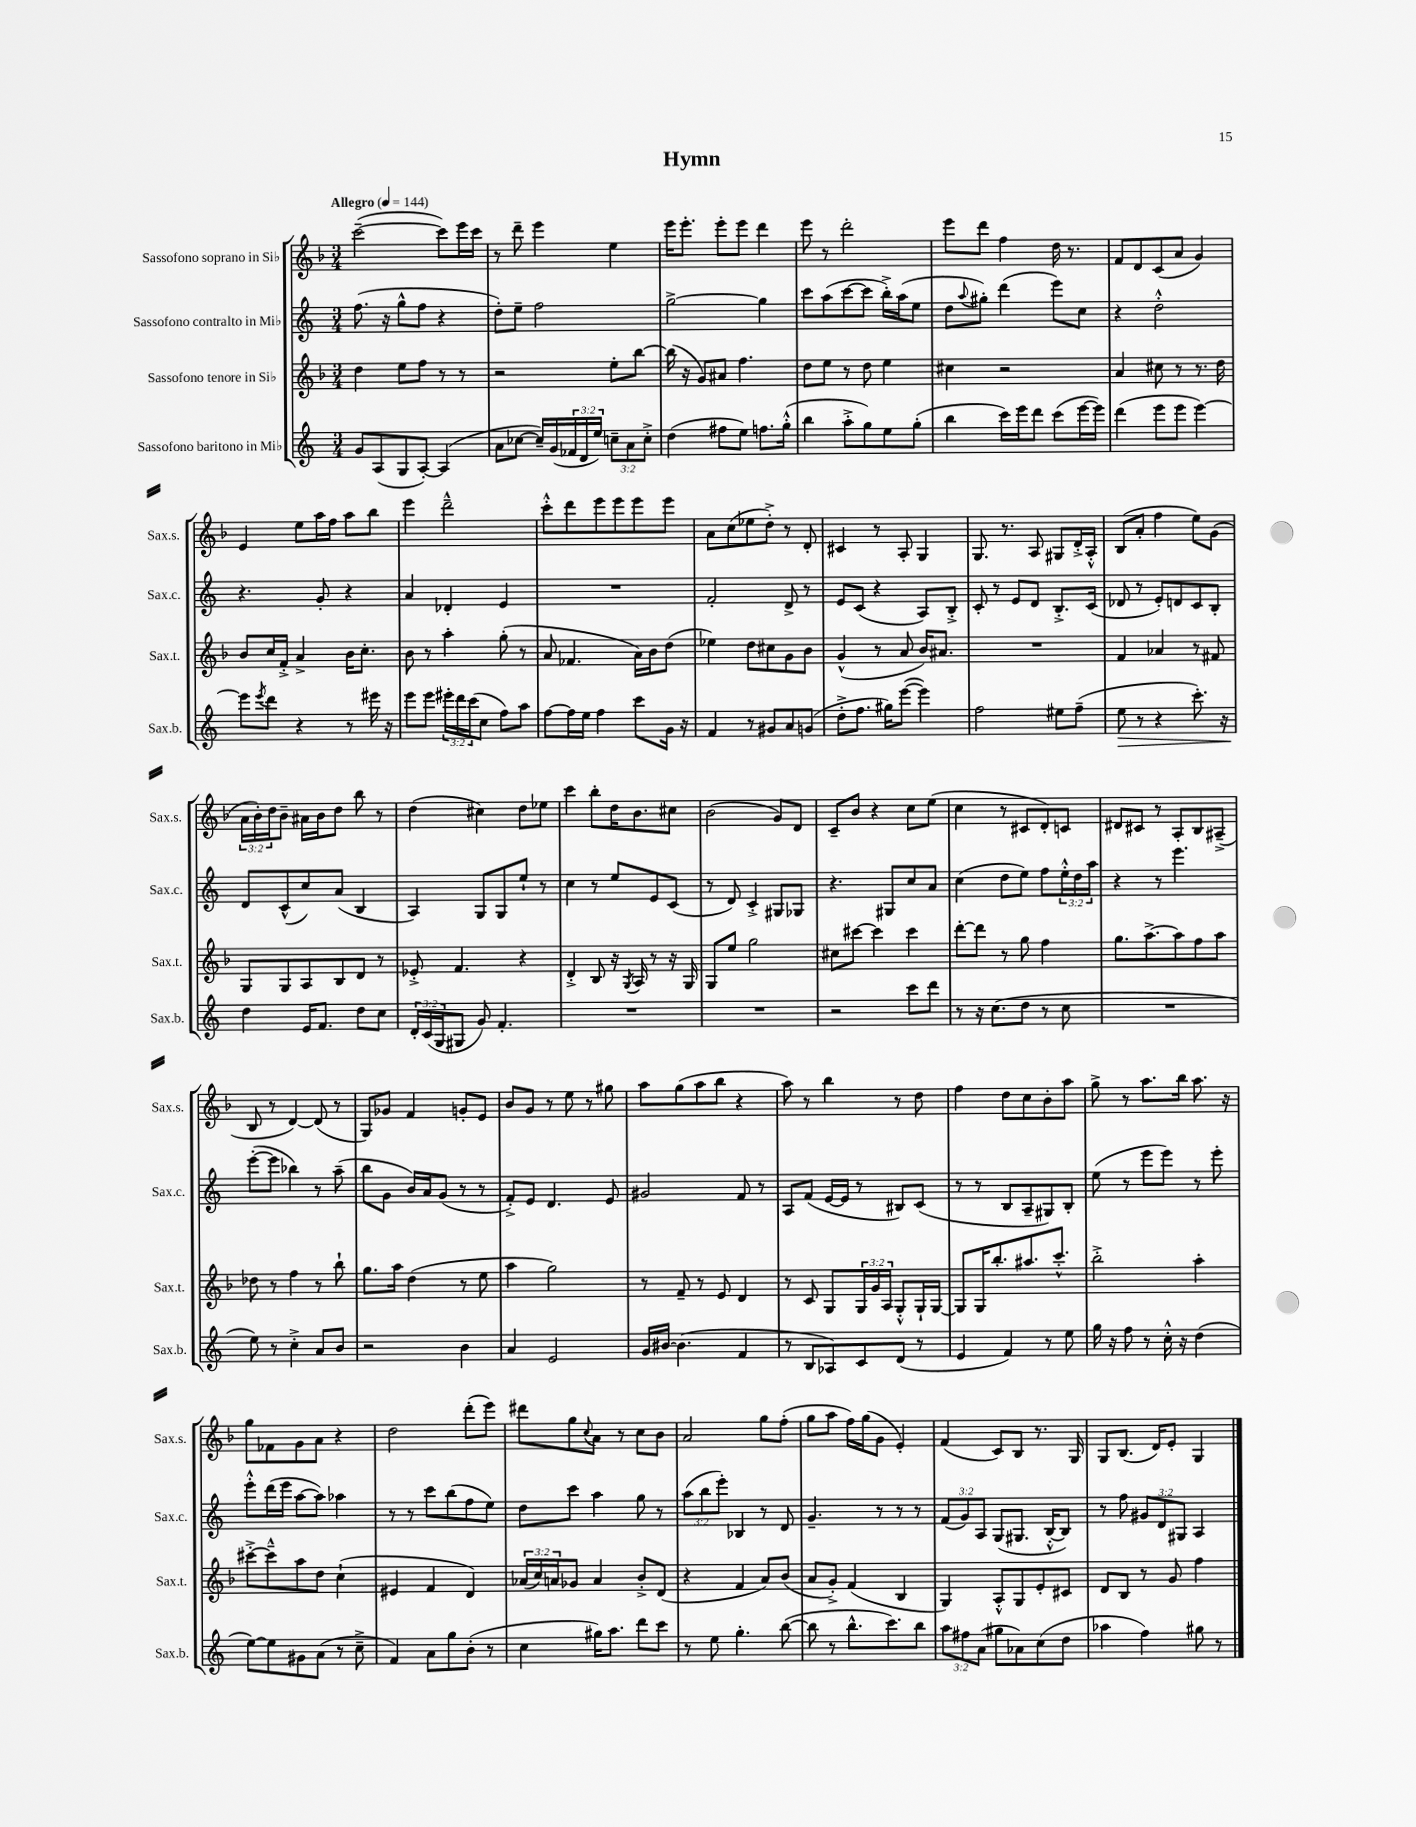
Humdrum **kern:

**kern	**kern	**kern	**kern
*staff4	*staff3	*staff2	*staff1
*clefG2	*clefG2	*clefG2	*clefG2
*k[]	*k[b-]	*k[]	*k[b-]
*M3/4	*M3/4	*M3/4	*M3/4
*MM144	*MM144	*MM144	*MM144
8g	4dd	(8.ff	([2ccc~
(8A	.	.	.
.	.	16r	.
8G	8ee	8gg^^	.
[8A')	8ff	8ff	.
(4A]	8r	4r	8ccc])
.	8r	.	16eee
.	.	.	16ccc
=	=	=	=
8a	2r	8dd')	8r
[8cc-	.	8ee~	8ddd~
16cc-~])	.	2ff	4eee
(16g	.	.	.
24f-	.	.	.
24d	.	.	.
24ee)	.	.	.
12cc~	8ee'	.	4ee
12a	.	.	.
.	[8bb-	.	.
12cc'^	.	.	.
=	=	=	=
(4dd	(16bb-]	[2gg^	16eee
.	16r	.	8.eee'
.	8g)	.	.
8ff#	8a#	.	8eee'
8ee)	4.ff	.	8eee
8.ff	.	4gg]	4ddd
(16gg'^^	.	.	.
=	=	=	=
4bb	8dd	8ccc	8eee
.	8ee	(8aa	8r
8aa'^	8r	[8ccc	2ddd'
8gg)	8dd	8ccc]	.
8ee	4ee	16bb'^)	.
.	.	(16aa	.
(8gg'	.	8ee	.
=	=	=	=
4bb	4cc#	8dd	8eee
.	.	8qqaa	.
.	.	8gg#')	8ddd
16ccc)	2r	(4ddd	4ff
16eee	.	.	.
8ddd	.	.	.
(8ccc	.	8eee)	16dd
.	.	.	8.r
[16eee	.	8cc	.
16eee])	.	.	.
=	=	=	=
(4ddd	4a	4r	8f
.	.	.	8d
8eee	8cc#	2dd'^^	(8c
8eee	8r	.	8a
[4eee)	8.r	.	4g)
.	16dd	.	.
=	=	=	=
8eee]	8b-	4.r	4e
8qeee	.	.	.
8ddd	16cc	.	.
.	16f'^	.	.
4r	4a^	.	8ee
.	.	8g'	16aa
.	.	.	16ff
8r	16b-	4r	8aa
.	8.cc'	.	.
16eee#	.	.	8bb-
16r	.	.	.
=	=	=	=
8eee	8b-	4a	4eee
8eee	8r	.	.
24eee#'	4aa'	4d-'	2ddd~^^
24ddd	.	.	.
(24ccc	.	.	.
8cc	.	.	.
8ff)	(8gg'	4e	.
8aa	8r	.	.
=	=	=	=
[8ff	8a	2.r	8ccc'^^
16ff]	4.f-	.	8ddd
16ee	.	.	.
4ff	.	.	8eee
.	.	.	8eee
8ccc	16a)	.	8eee
.	16b-	.	.
16g	(8dd	.	8eee
16r	.	.	.
=	=	=	=
4f	4ee-)	2f'	8a
.	.	.	(8cc
8r	8dd	.	8ee-
8g#	8cc#	.	8dd'^)
8a	8g	8d^	8r
(8g	8b-	8r	8d'
=	=	=	=
8dd'^	(4g^^	8e	4c#
8.ff	.	(8c	.
.	8r	4r	8r
16gg#)	.	.	.
([8eee	8a	.	8A'
4eee])	16b-)	8A)	4G
.	8.a#	.	.
.	.	8B'^	.
=	=	=	=
2ff	2.r	8c'	8.G
.	.	8r	.
.	.	.	8.r
.	.	8e	.
.	.	8d	8A
8ee#	.	8.B'^	8G#
(8ff~	.	.	16d'^
.	.	(16c	16A'^^
=	=	=	=
8ee	4f	8d-	(8B-
8r	.	8r	8a'
4r	4a-	8e')	4ff
.	.	8d	.
8.ccc')	8r	8c	8ee)
.	8f#	8B'	(8g
16r	.	.	.
=	=	=	=
4dd	8G	8d	24a
.	.	.	24b-')
.	.	.	24dd
.	8G	(8c^^	8b-~
16e	8A	8cc)	16a#
8.f	.	.	16b-
.	8B-	(8a	8dd
8dd	8d	4B	8bb-
8cc	8r	.	8r
=	=	=	=
24d'	8e-'^	4A)	(4dd
(24c	.	.	.
24G	.	.	.
8G#	4.f	.	.
8g)	.	8G	4cc#)
4.f'	.	8G	.
.	4r	8ee`	8dd
.	.	8r	8ee-
=	=	=	=
2.r	4d'^	4cc	4ccc
.	8B-	8r	8bb-'
.	16r	8ee	16dd
.	8qG	.	.
.	16A	.	8.b-
.	8r	8e	.
.	16r	(8c	8cc#
.	16G	.	.
=	=	=	=
2.r	8G	8r	(2b-
.	8ee	8d)	.
.	2gg	4c'^	.
.	.	8G#	8g)
.	.	8G-	8d
=	=	=	=
2r	8cc#	4.r	8c~
.	[8ccc#	.	8b-
.	4ccc#]	.	4r
.	.	8G#	.
8ccc	4ccc#	8cc	8cc
8ddd	.	8a	(8ee
=	=	=	=
8r	[8ddd'	(4cc	4cc
16r	8ddd]	.	.
(8.cc	.	.	.
.	8r	8dd	8r
8dd	8gg	8ee)	8c#
8r	4ff	8ff	8d')
8cc	.	24ee'^^	8c
.	.	24dd	.
.	.	24aa	.
=	=	=	=
2.r	8.gg	4r	8d#
.	.	.	8c#
.	[8.aa^	.	.
.	.	8r	8r
.	8aa]	4.eee	8A'
.	8ff	.	8B-
.	8aa	.	(8A#~^
=	=	=	=
8ee)	8dd-	([8eee'	8B-
8r	8r	8eee]	8r
4cc'^	4ff	4bb-)	[4d)
8a	8r	8r	(8d]
8b	8bb-`	(8aa~	8r
=	=	=	=
2r	8.gg	8bb	8G)
.	.	8g	8g-
.	16aa	.	.
.	(4dd	16b)	4f
.	.	16a	.
.	.	(8g	.
4b	8r	8r	8g'
.	8ee	8r	8e
=	=	=	=
4a	4aa	8f'^)	8b-
.	.	8e	8g
2e	2gg)	4.d	8r
.	.	.	8ee
.	.	.	8r
.	.	8e	8gg#
=	=	=	=
16g	8r	2g#	8aa
[16b#	.	.	.
(4.b#]	8f~	.	(8gg
.	8r	.	8aa
.	8e	.	8bb-
4f	4d	8f	4r
.	.	8r	.
=	=	=	=
8r	8r	8A	8aa)
8B	8c	(8f	8r
8A-)	8G	[16e	4bb-
.	.	16e]	.
8c	24G	8r	.
.	24g	.	.
.	24A	.	.
(8d	8G'^^	8B#)	8r
8r	16G`	(8c	8dd
.	[16G	.	.
=	=	=	=
4e	8G]	8r	4ff
.	16G	8r	.
.	8.bb-'	.	.
4f)	.	8B	8dd
.	8.aa#	8A~	8cc
8r	.	8G#)	8b-'
.	8.ccc'^^	.	.
8ee	.	8B'	8aa
=	=	=	=
16gg	2bb-'^	(8ee	8gg^
16r	.	.	.
8ff	.	8r	8r
8r	.	8eee	8.aa
16cc'^^	.	8eee)	.
16r	.	.	16bb-
(4dd	4aa'	8r	8.aa
.	.	8eee'	.
.	.	.	16r
=	=	=	=
[8ee)	[8ccc#'^	8eee'^^	8gg
8ee]	8ccc#~^^]	(16ddd	8f-
.	.	16eee	.
8g#	8aa	[8aa	8g
(8a	8dd	8aa])	8a
8r	(4cc`	4aa-	4r
8cc~^	.	.	.
=	=	=	=
4f)	4e#	8r	2dd
.	.	8r	.
8a	4f	8ccc	.
8gg	.	(8bb	.
(8b'	4d)	8ff	(8ddd'
8r	.	8ee)	8eee)
=	=	=	=
4cc	(24a-	8dd	8ddd#
.	24cc)	.	.
.	24a	.	.
.	8g-	8ccc	8gg
.	.	.	8qqcc
16gg#)	4a	4aa	8a
8.aa	.	.	.
.	.	.	8r
8ddd	8b-'^	8gg	8cc
8ccc	(8d	8r	8b-
=	=	=	=
8r	4r	(12aa	2a
.	.	12bb	.
8ee	.	.	.
.	.	12eee')	.
4.gg'	4f	4B-	.
.	8a)	8r	8gg
([8bb	(8b-	8d	(8ff'
=	=	=	=
8bb]	8a	4.g~	8gg
8r	8g'^)	.	8aa
8.bb^^	(4f	.	16ff)
.	.	.	(16gg
.	.	8r	8g
8.ccc)	.	.	.
.	4B-	8r	4e')
8bb	.	8r	.
=	=	=	=
12aa	4G)	(12f	(4f
12ff#	.	12g)	.
(12a	.	12A	.
8gg#	8A'^^	(8G	8c)
8a-)	8G	8.G#	8B-
(8cc	8e'	.	8.r
.	.	[16B'^^	.
8dd	8c#	8B])	.
.	.	.	16G
=	=	=	=
4aa-	8d	8r	8G
.	8B-	8ff	(8.B-
4ff)	8r	12g#	.
.	.	.	16d)
.	.	12d	.
.	8g	.	8e'
.	.	12G#	.
8gg#	4ff	4A	4G
8r	.	.	.
==	==	==	==
*-	*-	*-	*-
